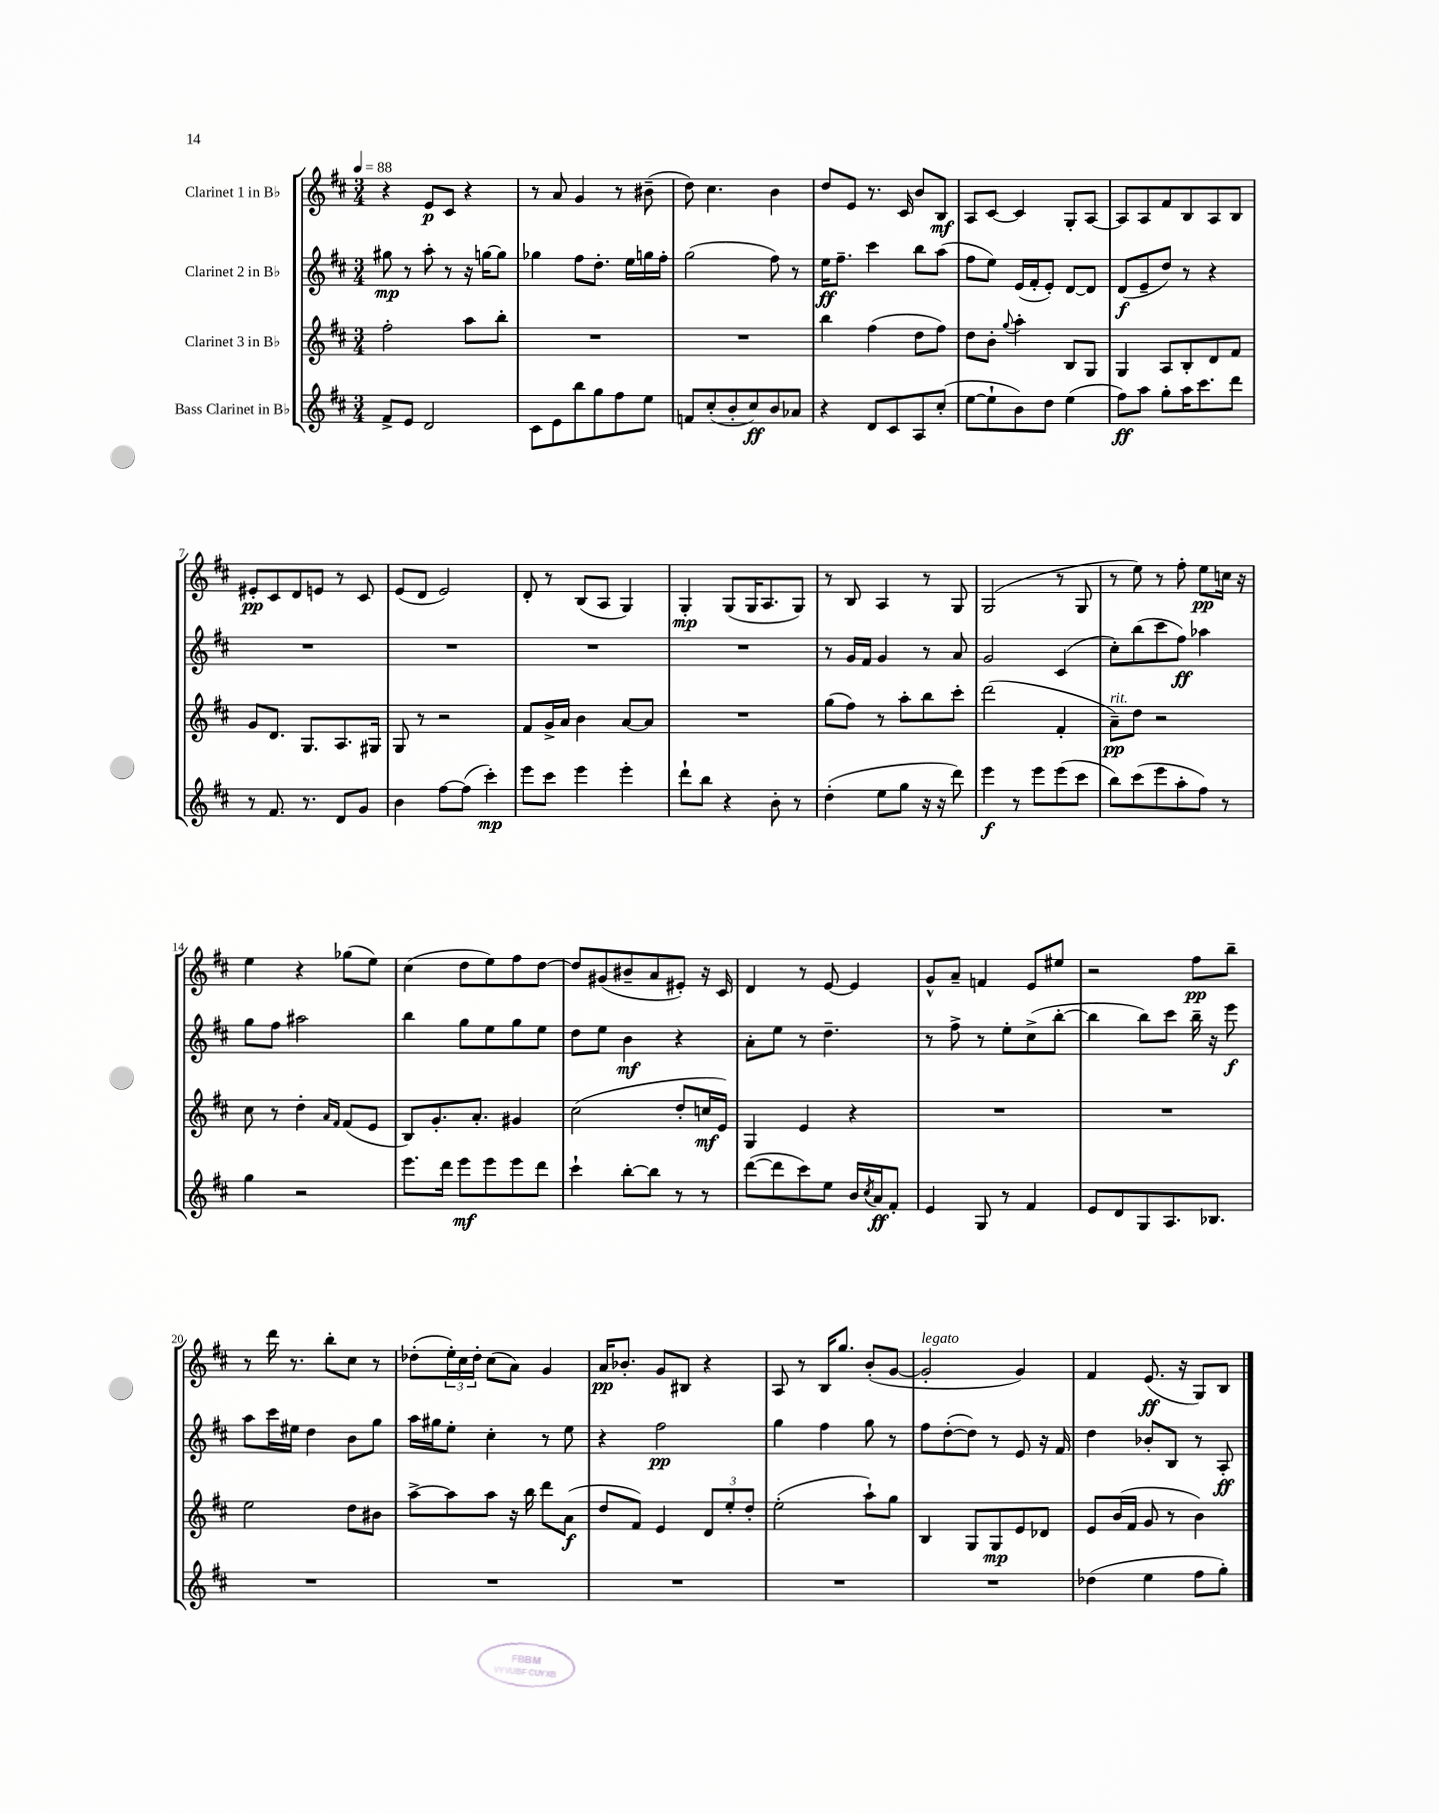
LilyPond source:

<<
\new StaffGroup <<
\new Staff = "s0" \with { instrumentName = "Clarinet 1 in Bb" } {
    \clef treble \key d \major \numericTimeSignature \time 3/4 \tempo 4 = 88
    r4 e'8\p cis'8 r4 |
    r8 a'8 g'4 r8 bis'8--( |
    d''8) cis''4. b'4 |
    d''8 e'8 r8. cis'16 b'8 b8\mf |
    a8 cis'8~ cis'4 g8-. a8~ |
    a8 a8 fis'8 b8 a8 b8 |
    eis'8-.\pp cis'8 d'8 e'8 r8 cis'8 |
    e'8( d'8 e'2) |
    d'8-. r8 b8( a8 g4) |
    g4-.\mp g8( g16 a8. g8) |
    r8 b8 a4 r8 g8 |
    g2( r8 g8 |
    r8 e''8) r8 fis''8-. e''8\pp c''16 r16 |
    e''4 r4 ges''8( e''8) |
    cis''4( d''8 e''8) fis''8 d''8~ |
    d''8 gis'8( bis'8-- a'8 eis'8-.) r16 cis'16 |
    d'4 r8 e'8~ e'4 |
    g'8-^ a'8-- f'4 e'8 eis''8 |
    r2 fis''8\pp b''8-- |
    r8 d'''16 r8. b''8-. cis''8 r8 |
    des''8-.( \tuplet 3/2 { e''16-.) cis''16 des''16-. } cis''8( a'8) g'4 |
    a'16\pp bes'8.-. g'8 bis8 r4 |
    a8 r8 b16 g''8. b'8-.( g'8~ |
    g'2-.^\markup { \italic "legato" } g'4) |
    fis'4 e'8.\ff( r16 g8) b8 \bar "|." |
}
\new Staff = "s1" \with { instrumentName = "Clarinet 2 in Bb" } {
    \clef treble \key d \major \numericTimeSignature \time 3/4
    gis''8\mp r8 a''8-. r8 r16 g''16~ g''8 |
    ges''4 fis''8 d''8.-. e''16 g''16 fis''16-. |
    g''2( fis''8) r8 |
    e''16\ff fis''8.-- cis'''4 b''8 a''8( |
    fis''8 e''8) e'16( fis'16-. e'8-.) d'8~ d'8 |
    d'8\f( e'8-- d''8) r8 r4 |
    R2. |
    R2. |
    R2. |
    R2. |
    r8 g'16 fis'16 g'4 r8 a'8 |
    g'2 cis'4( |
    cis''8-.) b''8( cis'''8 fis''8\ff) aes''4 |
    g''8 fis''8 ais''2 |
    b''4 g''8 e''8 g''8 e''8 |
    d''8 e''8 b'4\mf r4 |
    a'8-. e''8 r8 d''4.-- |
    r8 fis''8-> r8 e''8-. cis''8->( b''8~-. |
    b''4 b''8) cis'''8 b''16-- r16 e'''8\f |
    a''8 cis'''16 eis''16 d''4 b'8 g''8 |
    a''16 gis''16 e''8-. cis''4-. r8 e''8 |
    r4 fis''2\pp |
    g''4 fis''4 g''8 r8 |
    fis''8 d''8~-.( d''8) r8 e'8 r16 fis'16 |
    d''4 bes'8-. b8 r8 a8-.\ff \bar "|." |
}
\new Staff = "s2" \with { instrumentName = "Clarinet 3 in Bb" } {
    \clef treble \key d \major \numericTimeSignature \time 3/4
    fis''2-. a''8 b''8-. |
    R2. |
    R2. |
    b''4 fis''4( d''8 fis''8) |
    d''8 b'8-. \appoggiatura { g''8 } a''4-. b8 g8 |
    g4 a8 b8-. d'8 fis'8 |
    g'8 d'8. g8. a8. gis16 |
    g8 r8 r2 |
    fis'8 g'16-> a'16 b'4 a'8~ a'8 |
    R2. |
    g''8( fis''8) r8 a''8-. b''8 cis'''8-. |
    d'''2( fis'4-. |
    a'8--\pp^\markup { \italic "rit." }) d''8 r2 |
    cis''8 r8 d''4-. \grace { a'16 fis'16 } fis'8( e'8 |
    b8) g'8.-. a'8.-. gis'4 |
    cis''2( d''8-. c''16\mf e'16) |
    g4 e'4 r4 |
    R2. |
    R2. |
    e''2 d''8 bis'8 |
    a''8~-> a''8 a''8 r16 b''16 d'''8 a'8\f( |
    d''8 fis'8) e'4 \tuplet 3/2 { d'8 e''8-. d''8-. } |
    e''2-.( a''8-!) g''8 |
    b4 g8 g8\mp e'8 des'8 |
    e'8 b'16( fis'16 g'8 r8 b'4) \bar "|." |
}
\new Staff = "s3" \with { instrumentName = "Bass Clarinet in Bb" } {
    \clef treble \key d \major \numericTimeSignature \time 3/4
    fis'8-> e'8 d'2 |
    cis'8 e'8 b''8 g''8 fis''8 e''8 |
    f'8 cis''8-.( b'8-. cis''8\ff) b'8 aes'8 |
    r4 d'8 cis'8 a8 cis''8-.( |
    e''8~ e''8-! b'8) d''8 e''4( |
    fis''8\ff) a''8 g''8-. a''16 cis'''8. d'''8 |
    r8 fis'8. r8. d'8 g'8 |
    b'4 fis''8~ fis''8( cis'''4-.\mp) |
    e'''8 cis'''8 e'''4 e'''4-. |
    d'''8-! b''8 r4 b'8-. r8 |
    d''4-.( e''8 g''8 r16 r16 d'''8) |
    e'''4\f r8 e'''8 e'''8( cis'''8 |
    b''8) cis'''8( e'''8 a''8-. fis''8) r8 |
    g''4 r2 |
    e'''8. d'''16 e'''8\mf e'''8 e'''8 d'''8 |
    cis'''4-! b''8~-. b''8 r8 r8 |
    d'''8~( d'''8 cis'''8) e''8 b'16 \acciaccatura { cis''8 } a'16\ff fis'8-. |
    e'4 g8 r8 fis'4 |
    e'8 d'8 g8 a8. bes8. |
    R2. |
    R2. |
    R2. |
    R2. |
    R2. |
    des''4( e''4 fis''8 g''8-.) \bar "|." |
}
>>
>>
